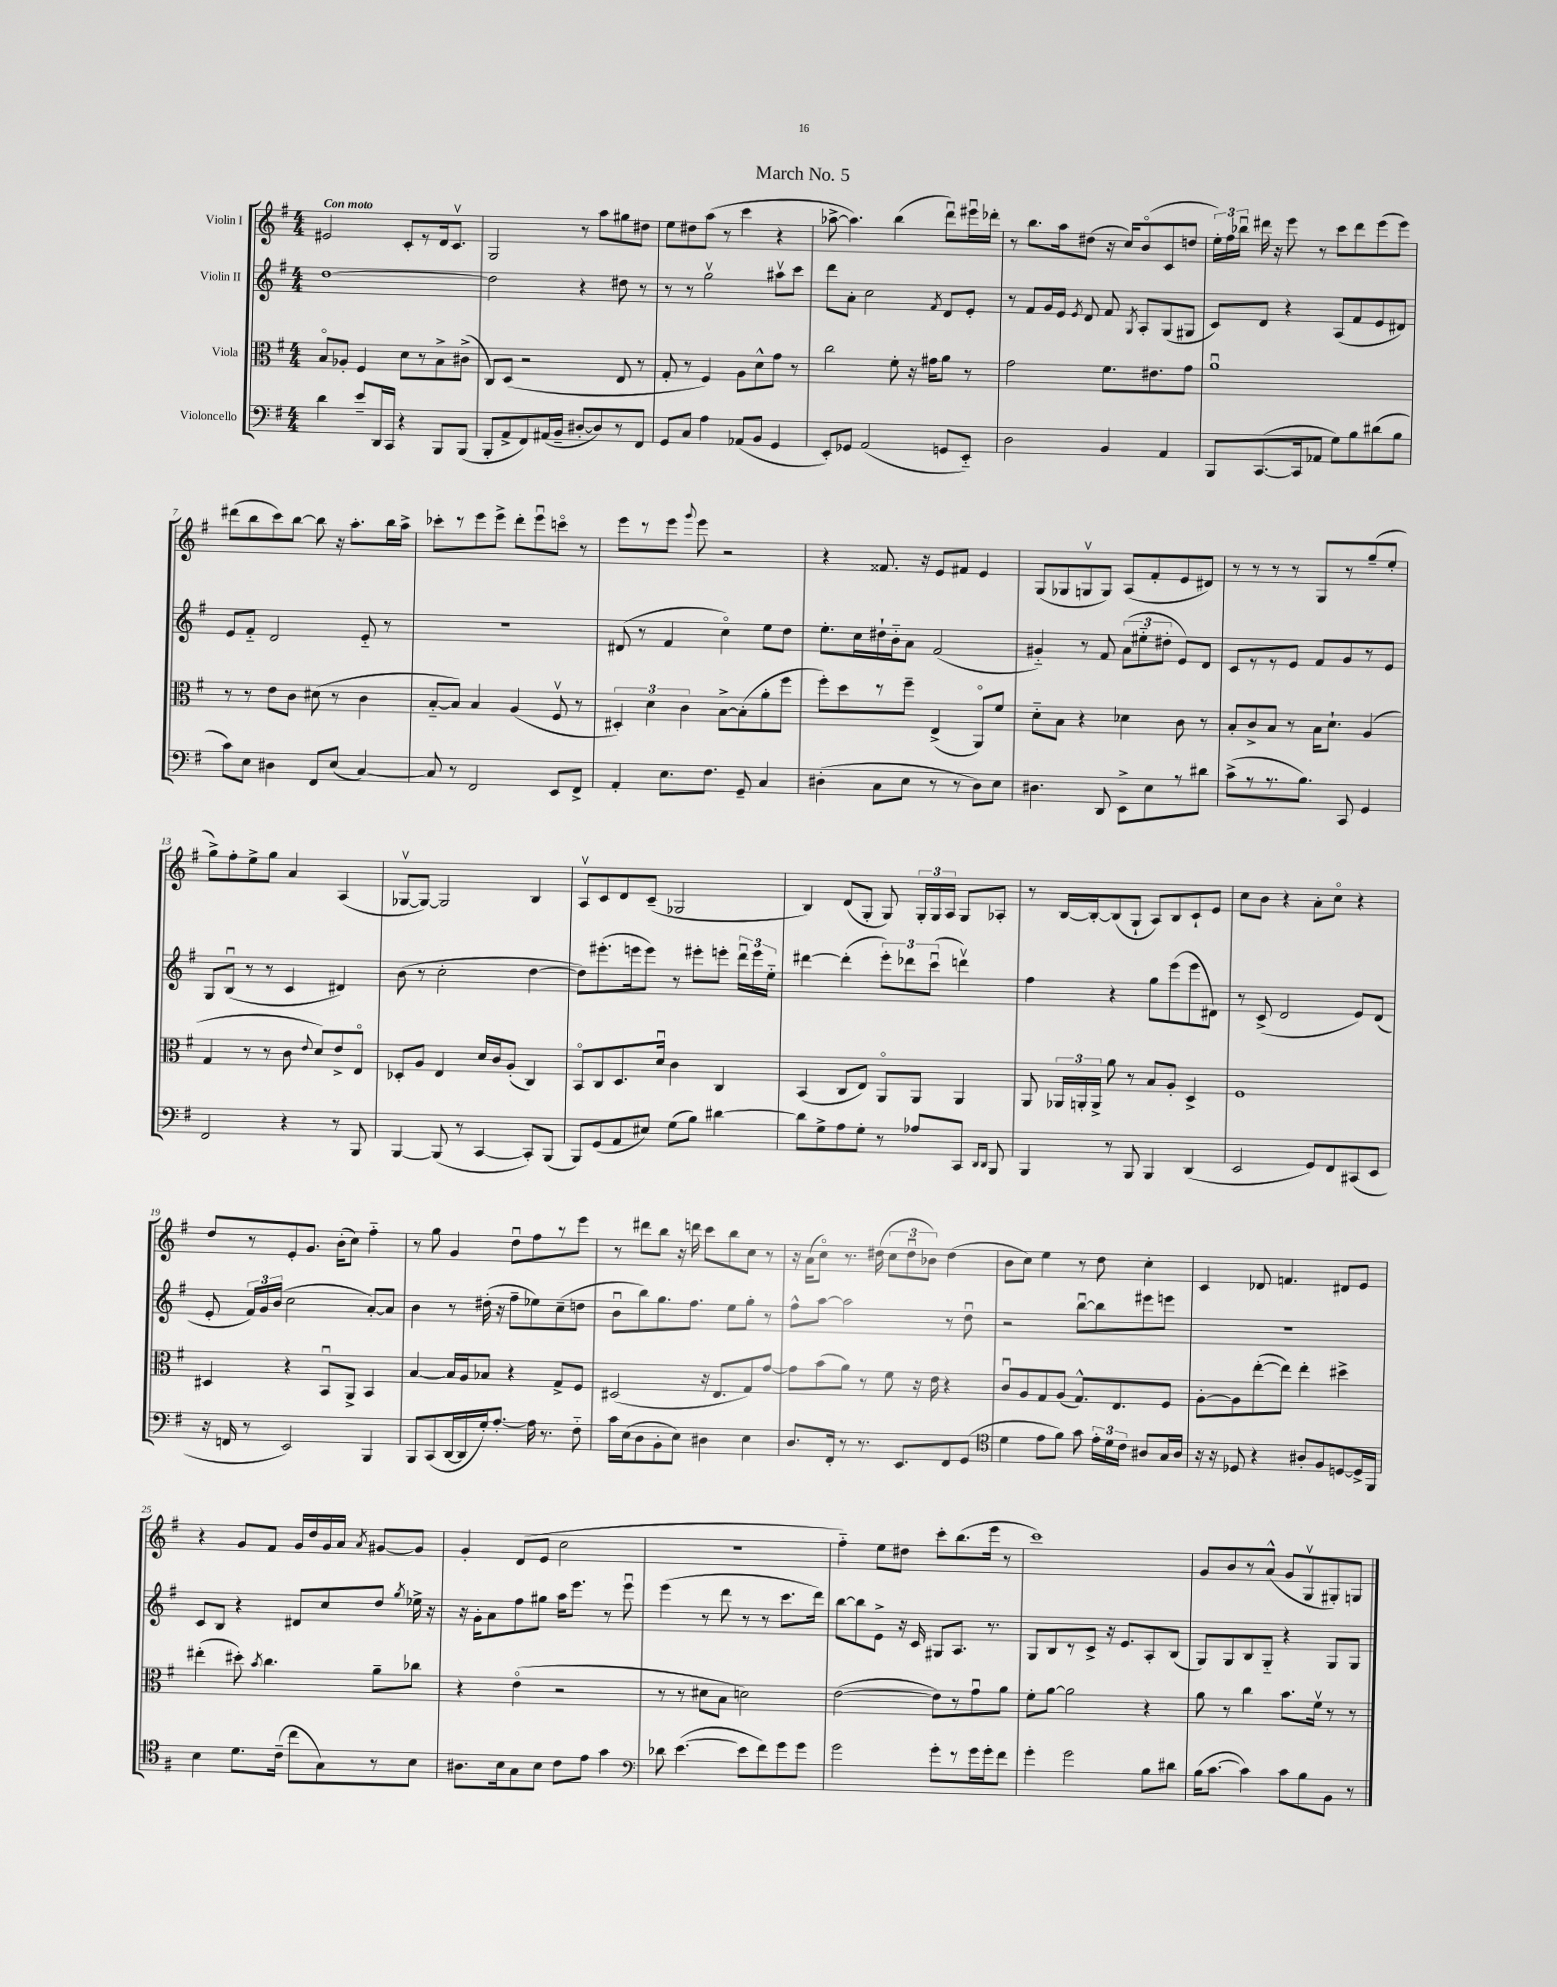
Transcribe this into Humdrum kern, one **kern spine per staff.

**kern	**kern	**kern	**kern
*staff4	*staff3	*staff2	*staff1
*clefF4	*clefC3	*clefG2	*clefG2
*k[f#]	*k[f#]	*k[f#]	*k[f#]
*M4/4	*M4/4	*M4/4	*M4/4
4d	8Bo	[1dd	2e#
.	8A-'	.	.
8e~	4F#	.	.
16DD	.	.	.
16CC	.	.	.
4r	8d	.	8c'
.	8r	.	8r
8BBB	8B^	.	16d
.	.	.	8.cv
(8BBB	(8c#^	.	.
=	=	=	=
8BBB'	8C)	2dd]	2G
8AA^	(8D	.	.
8FF#)	2r	.	.
(16AA#	.	.	.
16BB~	.	.	.
[8D#'	.	4r	8r
8D#])	.	.	8aa
8r	8E	8dd#	8gg#
8FF#	8r	8r	8dd#
=	=	=	=
8GG	8G'	8r	8ee
8C	8r	8r	8dd#
4A	4F#)	2ggv	(8aa
.	.	.	8r
(8AA-	8A	.	4ccc
8BB	8d^^	.	.
4GG	8g	8aa#v	4r
.	8r	8ccc	.
=	=	=	=
8EE')	2cc	8ddd	[8aa-^
8GG-	.	8a'	4.aa-])
(2AA	.	2cc	.
.	8f#'	.	(4bb
.	16r	.	.
.	16g#	.	.
.	.	8qf#	.
8GG	8a	8d	8dddu)
8EE'~)	8r	8e'	16eee#u
.	.	.	16ddd-'
=	=	=	=
2D	2g	8r	8r
.	.	8f#	8.bb
.	.	16g	.
.	.	16e	16aa
.	.	8qe	.
.	.	8d	(8dd#
4BB	8.f#	8f#	16r
.	.	.	16cc)
.	.	8qG	.
.	.	8A'	(8bo
.	8.e#	.	.
4AA	.	(8G	8c
.	8g	8G#	8dd
=	=	=	=
8BBB	1au	8c)	24ee')
.	.	.	24ff#
.	.	.	24bb-u
([8.CC	.	8d	16ddd#
.	.	.	16r
.	.	4r	8eee
16CC]	.	.	.
8AA-	.	.	8r
8G)	.	(8A	8ccc
8B	.	8f#	8ddd#
(8d#	.	8e	(8eee
8B	.	8d#)	8eee)
=	=	=	=
8c)	8r	8e	(8ddd#
8E	8r	8f#'~	8bb
4D#	8e	2d	8ccc)
.	8c	.	[8bb
8FF#	(8d#	.	8bb]
(8E	8r	.	16r
.	.	.	8.aa'
[4C)	4c	8e'~	.
.	.	8r	16bb
.	.	.	16aa^
=	=	=	=
8C]	[8B'~	1r	8ccc-'
8r	8B])	.	8r
2FF#	4B	.	8eee
.	.	.	8eee^
.	(4A	.	8ddd'
.	.	.	8eeeu
8EE	8F#v	.	8ccco
8FF#^	8r	.	8r
=	=	=	=
4AA'	6D#')	(8d#	8eee
.	.	8r	8r
.	6d	.	.
8.E	.	4f#	8eee
.	6c	.	.
.	.	.	8qqggg
.	.	.	8eee
8.F#	.	.	.
.	[8B^	4cco)	2r
8GG~	(8B']	.	.
4C	8a'	8ee	.
.	8ff#	8dd	.
=	=	=	=
(4D#'	8ff#')	8.ee'	4r
.	8dd	.	.
.	.	16cc	.
8C	8r	16dd#`	8.f##
.	.	16b'~	.
8E	8ff#~	8a	.
.	.	.	16r
8r	(4E^	(2f#	8e
8r	.	.	8f#
8D#)	8AAo)	.	4e
8E	8f#	.	.
=	=	=	=
4.D#	8d'~	4g#'~)	(8G
.	8B	.	8G-
.	4r	8r	8Gv
8DD	.	8f#	8G)
8EE^	4d-	(12a	(8A
.	.	12ee#'~	.
8E	.	.	8f#'
.	.	12dd#'	.
8r	8c	8e)	8e
8d#	8r	8d	8d#)
=	=	=	=
(8c^	8B'	8c	8r
8r	8c^	8r	8r
8.r	8B	8r	8r
.	8r	8e	8r
8.B)	.	.	.
.	16B	8f#	8G
.	8.d`	.	.
8CC	.	8g	8r
4GG	(4A	8r	(8gg~
.	.	8e	8ee'
=	=	=	=
2FF#	4G	8G	8gg^)
.	.	(8Bu	8ff#'
.	8r	8r	8ee^
.	8r	8r	8gg
4r	8c	4c	4a
.	8qqe	.	.
.	8d)	.	.
8r	8e^	4d#)	(4A
8BBB	8Eo	.	.
=	=	=	=
[4BBB	8D-'	(8b	[8G-v
.	8A	8r	8G-_)
(8BBB]	4E	2cc'	2G-]
8r	.	.	.
[4CC	16d	.	.
.	16c	.	.
.	(8A'	.	.
8CC'])	4C)	[4dd	4B
(8BBB	.	.	.
=	=	=	=
8BBB)	8BBo	8dd])	8Av
(8GG	8C	(8.eee#'	8c
8AA	8.D	.	8d
.	.	16eee	.
8E#)	.	8eee)	(8c~
.	16du	.	.
(8G	4c	8r	2G-
8B)	.	8eee#'	.
[4d#	4C	8eee'	.
.	.	24dddu	.
.	.	24eee	.
.	.	24ee'~	.
=	=	=	=
8d#]	(4BB	[4ddd#	4B)
8G^	.	.	.
8A	8C	(4ddd#']	(8d
8G'	8E)	.	8G'
8r	8AAo	12eee')	8G)
.	.	12ddd-	.
8A-	8AA	.	24G'
.	.	(12cccu	24G
.	.	.	24A
8CC	4AA	4dddv)	8G
16qqDD	.	.	.
16qqDD	.	.	.
8BBB	.	.	8A-'
=	=	=	=
4BBB	8AA	4ff#	8r
.	24AA-	.	[16B
.	24AA'	.	.
.	.	.	16B'_
.	24AA^	.	.
8r	8a	4r	(8B]
8BBB	8r	.	8G`
4BBB	8B	8gg	8A)
.	8A'	(8eee	8B
(4DD	4D^	8eee	8c`
.	.	8d#)	8e
=	=	=	=
2EE	1F#	8r	8cc
.	.	(8c^	8b
.	.	2d	4r
8GG)	.	.	8a'
8FF#	.	.	8cco
(8CC#	.	8e)	4r
8EE	.	(8d	.
=	=	=	=
16r	4D#	8e'	8dd
16FF	.	.	.
8r	.	24f#)	8r
.	.	24g	.
.	.	(24b	.
2EE)	4r	2cc	8e'
.	.	.	8.g
.	8BBu	.	.
.	.	.	(16b'
.	8AA^	.	8cc)
4BBB	4BB	[8a')	4ff#'~
.	.	8a]	.
=	=	=	=
8BBB	[4B	4b	8r
(8CC	.	.	8gg
[16DD	16B]	8r	4g
16DD]	16A	.	.
16G')	8B-	(16dd#'	.
[8.A'	.	16r	.
.	4r	8ff#~	8ddu
16A]	.	8ee-)	8ff#
8.r	.	.	.
.	8G^	(8cc~	8r
8F#'~	8F#	8dd	8eee
=	=	=	=
16c	(2D#	8bu	8r
(16E	.	.	.
8D	.	8bb)	8ddd#
8BB'	.	8.gg	8bb
8E)	.	.	16r
.	.	8.ff#	16ddd
4D#	16r	.	8ccc
.	8.E	.	.
.	.	8ee	8bb
4E	8G)	8gg'	8cc
.	[8g	8r	8r
=	=	=	=
8.D	8g]	8ff#^^	16r
.	.	.	(16a
.	(8b	[8aa	8cco)
16FF#'	.	.	.
8r	8a)	2aa]	8.r
8.r	8r	.	.
.	.	.	(16dd#
.	8f#	.	12cc
8.EE	.	.	.
.	.	.	12dd#u
.	16r	.	.
.	.	.	12b-)
.	16e	.	.
8FF#	4r	8r	(4dd#
(8GG	.	8ddu	.
=	=	=	=
*clefC4	*	*	*
4d	8cu	2r	8b
.	8A	.	8cc)
8e	8G	.	4ee
8f#)	(8A	.	.
8g	8.G^^)	[8bbu	8r
24e'	.	8bb]	8dd
24d	.	.	.
.	8.E	.	.
24c	.	.	.
8A#	.	8eee#	4cc'
16G	8F#	8eee	.
16A#	.	.	.
=	=	=	=
16r	[8A'	1r	4c
16r	.	.	.
8D-	8A]	.	.
4r	([8ee'	.	8d-
.	8ee])	.	4.f
8A#'	4ee'	.	.
8F#	.	.	.
[8D	4dd#^	.	8d#
16D^]	.	.	8e
16FF#	.	.	.
=	=	=	=
4B	(4ee#'	8c	4r
.	.	8B	.
8.d	8dd#')	4r	8g
.	8qb	.	.
.	4.cc	.	8f#
(16c~	.	.	.
8cc	.	8d#	16g
.	.	.	16dd
8G)	.	8cc	16g
.	.	.	16a
.	.	.	8qa
8r	8a~	8dd	[8g#
.	.	8qgg	.
8B	8cc-	16ee-^	8g#]
.	.	16r	.
=	=	=	=
8.A#	4r	16r	4g'
.	.	16g'	.
.	.	8a	.
16B	.	.	.
8G	(4eo	8ff#	(8d
8B	.	8gg#	8e
8c	2r	16aa	2cc
.	.	8.eee	.
8e	.	.	.
4g	.	8r	.
.	.	8eeeu	.
=	=	=	=
*clefF4	*	*	*
8d-	8r	(4eee	1r
([4.e	8r	.	.
.	8d#	8r	.
.	8B	8ddd	.
8e]	2d)	8r	.
8f#)	.	8r	.
8g	.	8.ccc	.
8g	.	.	.
.	.	16ddd)	.
=	=	=	=
2g	([2e	[8bb	4ff#'~)
.	.	8bb]	.
.	.	8e^	8ee
.	.	16r	8dd#
.	.	16c	.
8g'	8e])	8G#	8ccc'
8r	8r	8.A	(8.bb
16g	8gu	.	.
16g'	.	8.r	16eee
8f#	8a	.	8r
=	=	=	=
4g'	8f#'	8G	1ccc)
.	[8a	8B	.
2g	2a]	8r	.
.	.	8c^	.
.	.	16r	.
.	.	8.e	.
8B	4r	8A'	.
8d#	.	(8B	.
=	=	=	=
(16B	8a	8G)	8g
[8.c	.	.	.
.	8r	8G	8b
4c])	4cc	8B	8r
.	.	8G'~	(8a^^
8c	8.b	4r	8g
8B	.	.	8Gv
.	16f#v	.	.
8BB	8r	8G	8G#')
8r	8r	8G	8G
==	==	==	==
*-	*-	*-	*-
